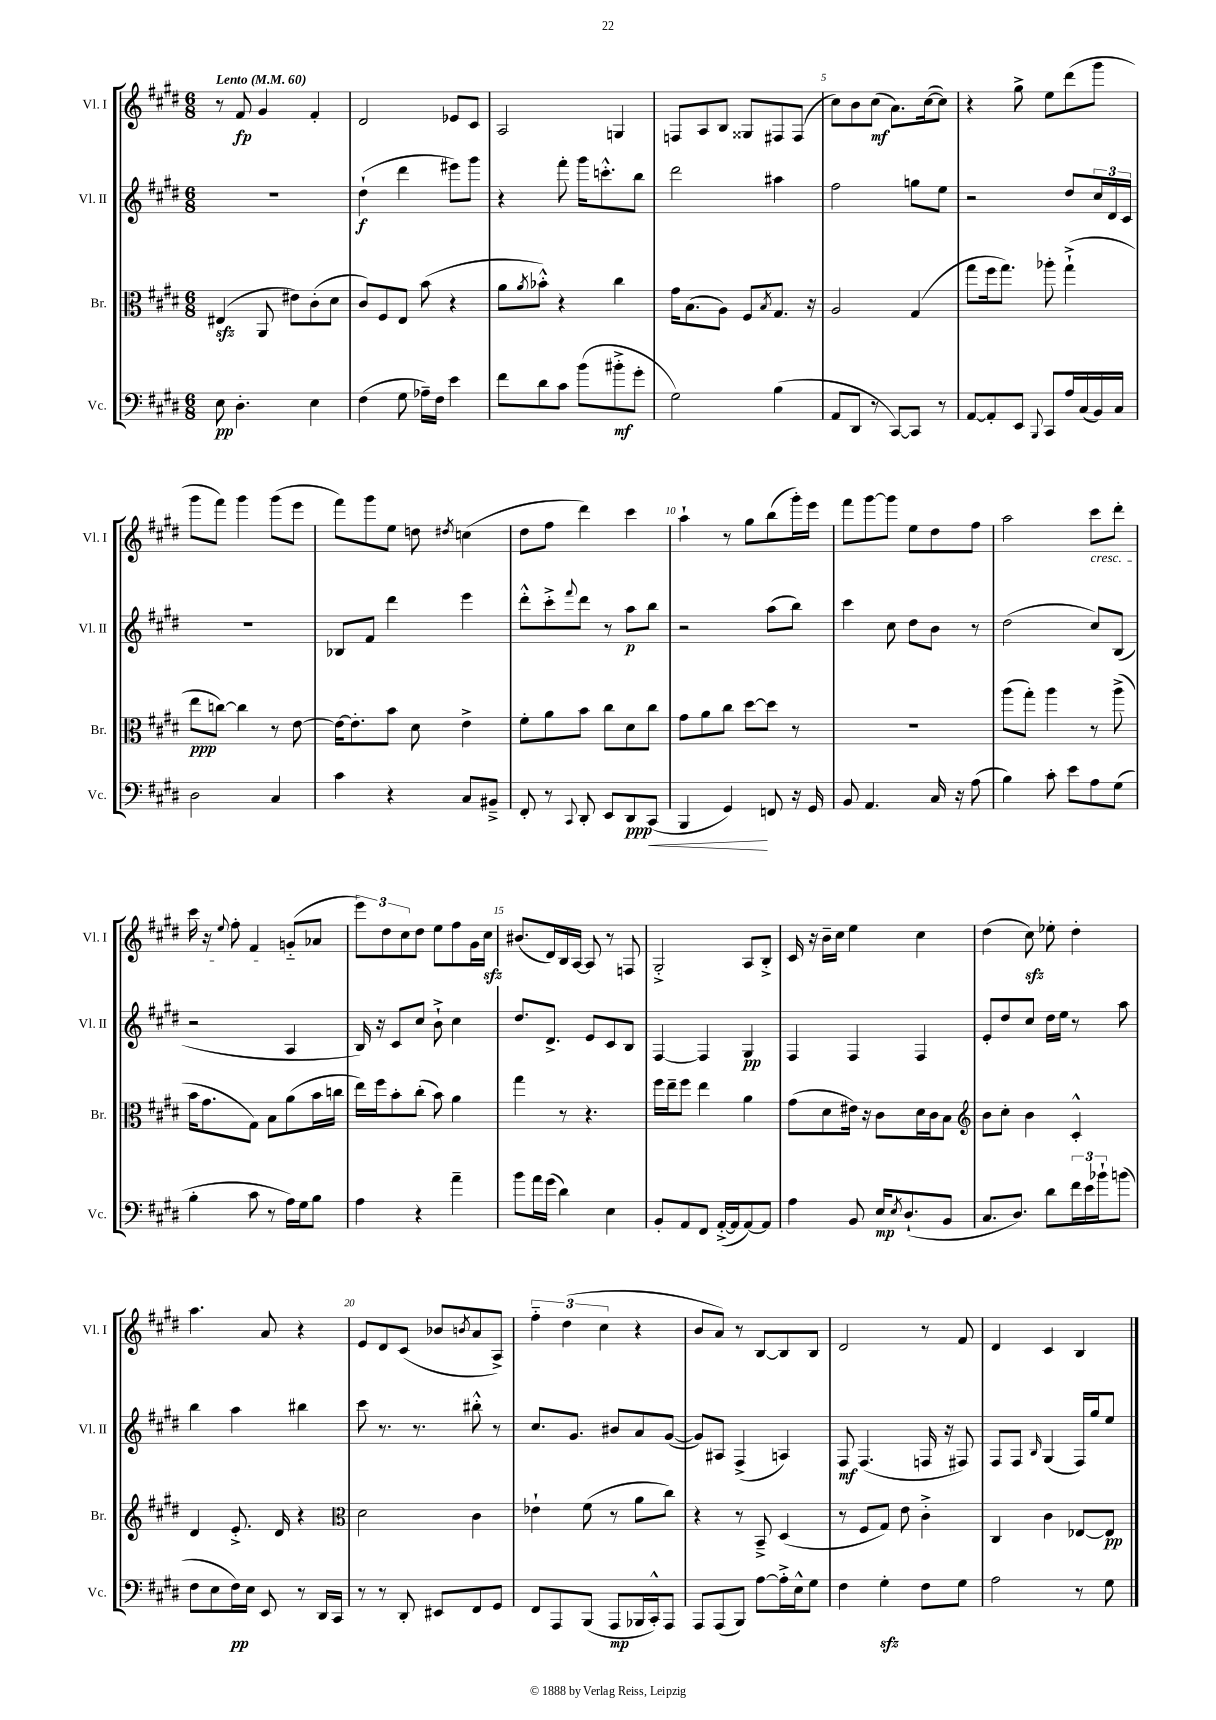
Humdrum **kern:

**kern	**kern	**kern	**kern
*staff4	*staff3	*staff2	*staff1
*clefF4	*clefC3	*clefG2	*clefG2
*k[f#c#g#d#]	*k[f#c#g#d#]	*k[f#c#g#d#]	*k[f#c#g#d#]
*M6/8	*M6/8	*M6/8	*M6/8
*MM60	*MM60	*MM60	*MM60
8E	(4E#	2.r	8r
4.D#'	.	.	8f#
.	8AA	.	4g#
.	8e#)	.	.
4E	(8c#'	.	4f#'
.	8d#	.	.
=	=	=	=
(4F#	8c#)	(4dd#`	2d#
.	8F#	.	.
8G#	8E	4ddd#	.
16A-~)	(8b	.	.
16F#	.	.	.
4e	4r	8eee#)	8e-
.	.	8ggg#	8c#
=	=	=	=
8f#	8a	4r	2A
.	8qa	.	.
8d#	8b-'^^)	.	.
8c#	4r	8fff#'	.
(8b	.	16ggg#	.
.	.	8.ccc'^^	.
8b#'^	4cc#	.	4G
8g#'	.	8bb	.
=	=	=	=
2G#)	16g#	2ddd#	8F
.	(8.B	.	.
.	.	.	8A
.	8A)	.	8B
.	8F#	.	8G##
.	8qB	.	.
(4B	8.G#	4aa#	8F#
.	.	.	(8F#
.	16r	.	.
=	=	=	=
8AA	2A	2ff#	8cc#)
8DD#	.	.	8b
8r	.	.	(8cc#
[8CC#)	.	.	8.a)
8CC#]	(4G#	8gg	.
.	.	.	([16cc#
8r	.	8ee	8cc#])
=	=	=	=
[8AA	8gg#	2r	4r
8AA']	16ff#	.	.
.	8.gg#)	.	.
8EE	.	.	8gg#^
8qqBBB	.	.	.
8CC#	8aa-'	.	8ee
16A	(4gg#`^	8dd#	(8ddd#
(16C#	.	.	.
16BB)	.	24cc#	8ggg#
.	.	24d#	.
16C#	.	.	.
.	.	24c#	.
=	=	=	=
2D#	8ee	2.r	8ggg#
.	[8cc)	.	8fff#)
.	4cc]	.	4ggg#
4C#	8r	.	(8ggg#
.	[8e	.	8eee
=	=	=	=
4c#	16e_	8B-	8fff#)
.	8.e']	.	.
.	.	8f#	8ggg#
4r	8b	4ddd#	8ee
.	8d#	.	8dd
.	.	.	8qdd#
8C#	4e^	4eee	(4cc
8BB#~^	.	.	.
=	=	=	=
8FF#'	8f#'	8ddd#'^^	8dd#
8r	8a	8ccc#'^	8ff#
8qqCC#	.	8qqfff#	.
8DD#'	8b	8ddd#	4ddd#)
8EE	8cc#	8r	.
8DD#	8d#	8aa	4ccc#
(8CC#	8cc#	8bb	.
=	=	=	=
4BBB	8g#	2r	4aa`
.	8a	.	.
4GG#)	8cc#	.	8r
.	[8dd#	.	8gg#
8FF	8dd#]	(8aa	(8bb
16r	8r	8bb)	16ggg#')
16GG#	.	.	16eee
=	=	=	=
8BB	2.r	4ccc#	8fff#
4.AA	.	.	[8ggg#
.	.	8cc#	8ggg#]
.	.	8dd#	8ee
16C#	.	8b	8dd#
16r	.	.	.
(8A	.	8r	8ff#
=	=	=	=
4B)	(8aa	(2dd#	2aa
.	8gg#')	.	.
8c#'	4aa	.	.
8e	.	.	.
8A	8r	8cc#)	8ccc#
(8G#	(8aa^	(8B	8ddd#'
=	=	=	=
4B'	16b	2r	16ccc#
.	8.g#	.	16r
.	.	.	8qqee
.	.	.	8ff#'
8c#	8G#)	.	4f#
8r	8B	.	.
16A)	(8a	4A	(8g'~
16G#	.	.	.
8B	16b	.	8a-
.	16cc	.	.
=	=	=	=
4A	16ee)	16B)	12eee)
.	16ff#	16r	.
.	.	.	12dd#
.	8b'	8c#	.
.	.	.	12cc#
4r	(8cc#'	8cc#	8dd#
.	8b)	8b`^	8ee
4a~	4a	4cc#	8ff#
.	.	.	16g#
.	.	.	16cc#
=	=	=	=
8b	4gg#	8.dd#	(8.b#
16a	.	.	.
(16g#	.	8.d#^	16d#)
4d#)	8r	.	16B
.	.	.	[16A
.	4.r	8e	8A]
4E	.	8c#	8r
.	.	8B	8F
=	=	=	=
8BB'	16ff#	[4F#	2G#'^
.	16ee~	.	.
8AA	8ff#	.	.
8FF#	4ee	4F#]	.
([16AA'^	.	.	.
16AA]	.	.	.
[8AA)	4a	4G#	8A
8AA]	.	.	8B'^
=	=	=	=
4A	(8g#	4F#	16c#
.	.	.	16r
.	8d#	.	16b~
.	.	.	16cc#
8BB	16e#)	4F#	4ee
.	16r	.	.
16E	8c#	.	.
8qE	.	.	.
(8.D#`	.	.	.
.	16d#	4F#	4cc#
.	16c#	.	.
8BB	8B	.	.
=	=	=	=
*	*clefG2	*	*
8.C#	8b	8e'	(4dd#
.	8cc#'	8dd#	.
8.D#)	.	.	.
.	4b	8cc#	8cc#)
8d#	.	16dd#	8ee-'
.	.	16ee	.
24f#	4c#'^^	8r	4dd#'
24e	.	.	.
24b-`	.	.	.
(8b	.	8aa	.
=	=	=	=
8F#	4d#	4bb	4.aa
8E	.	.	.
16F#)	8.e'^	4aa	.
16E	.	.	.
8EE	.	.	8a
.	16d#	.	.
8r	4r	4bb#	4r
16DD#	.	.	.
16CC#	.	.	.
=	=	=	=
*	*clefC3	*	*
8r	2d#	8ccc#	8e
8r	.	8.r	8d#
8DD#'	.	.	(8c#
.	.	8.r	.
8EE#	.	.	8b-
.	.	.	8qb
8FF#	4c#	8bb#'^^	8a
8GG#	.	8r	8A^)
=	=	=	=
8FF#	4e-`	8.cc#	6ff#'~
8AAA	.	.	.
.	.	.	(6dd#
.	.	8.g#	.
(8BBB	(8f#	.	.
.	.	.	6cc#
8AAA	8r	8b#	.
16BBB-	8a	8a	4r
16CC#'^^)	.	.	.
8AAA	8cc#)	([8g#	.
=	=	=	=
8AAA	4r	8g#])	8b
(8AAA	.	8A#	8a)
8BBB)	8r	(4F#^	8r
[8A	8BB~^	.	[8B
16A'^]	(4D#	4A)	8B]
16E^^	.	.	.
8G#	.	.	8B
=	=	=	=
4F#	8r	8F#	2d#
.	8F#	(4.F#	.
4G#'	8G#)	.	.
.	8e	.	.
8F#	4c#'^	16F	8r
.	.	16r	.
8G#	.	8F#)	8f#
=	=	=	=
2A	4C#	8F#	4d#
.	.	8F#	.
.	.	16qqB	.
.	4c#	(4G#	4c#
8r	[8E-	16F#)	4B
.	.	16gg#	.
8G#	8E-]	8ee	.
==	==	==	==
*-	*-	*-	*-
